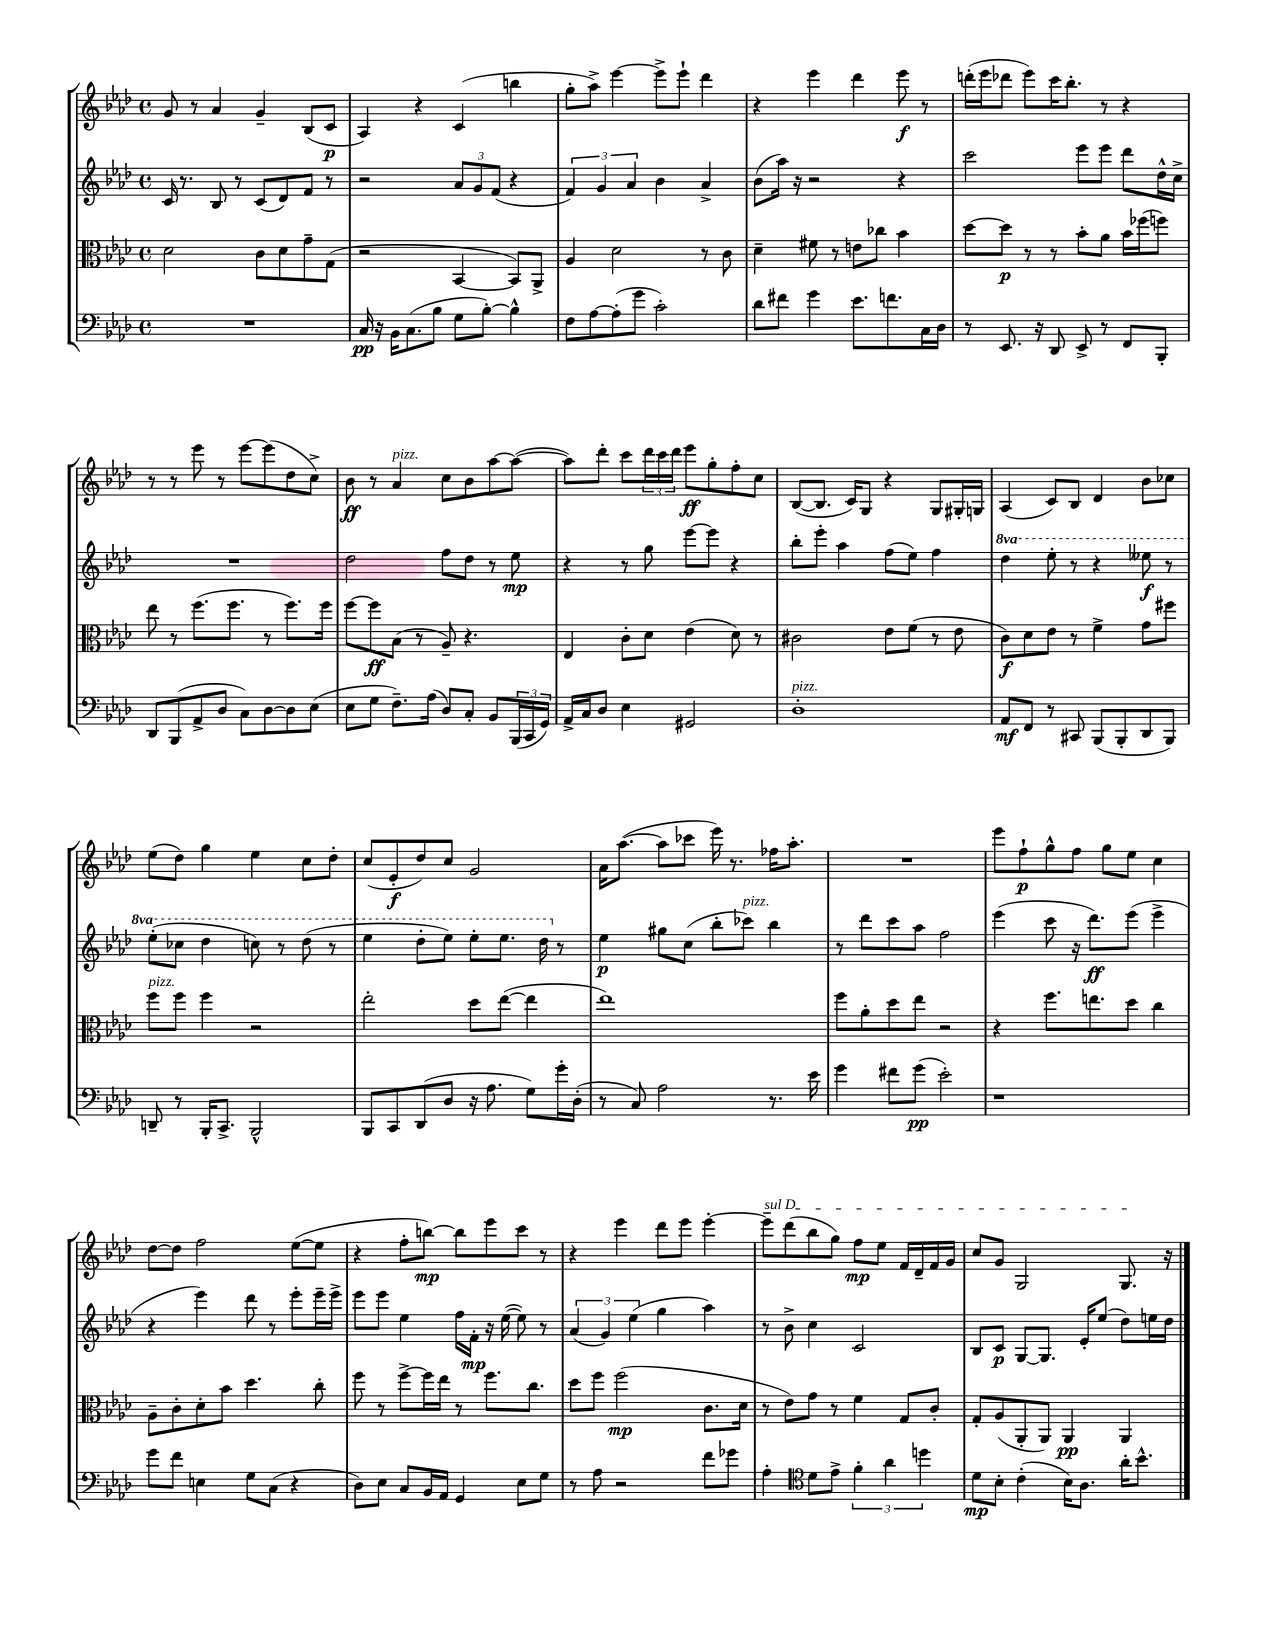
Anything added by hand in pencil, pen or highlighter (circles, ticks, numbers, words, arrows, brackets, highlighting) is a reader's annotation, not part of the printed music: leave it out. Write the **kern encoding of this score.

**kern	**kern	**kern	**kern
*staff4	*staff3	*staff2	*staff1
*clefF4	*clefC3	*clefG2	*clefG2
*k[b-e-a-d-]	*k[b-e-a-d-]	*k[b-e-a-d-]	*k[b-e-a-d-]
*M4/4	*M4/4	*M4/4	*M4/4
*met(c)	*met(c)	*met(c)	*met(c)
1r	2d-	16c	8g
.	.	8.r	.
.	.	.	8r
.	.	8B-	4a-
.	.	8r	.
.	8c	(8c	4g~
.	8d-	8d-)	.
.	8g~	8f	(8B-
.	(8G	8r	8c
=	=	=	=
16C	2r	2r	4A-)
16r	.	.	.
16BB-	.	.	.
(8.C	.	.	.
.	.	.	4r
8B-	.	.	.
8G	[4BB-	12a-	(4c
.	.	12g	.
[8B-')	.	.	.
.	.	(12f	.
4B-^^]	8BB-])	4r	4bb
.	8AA-^	.	.
=	=	=	=
8F	4A-	6f)	8gg'
[8A-	.	.	8aa-^)
.	.	6g	.
(8A-']	2d-	.	[4eee-
.	.	6a-	.
8g	.	.	.
2c')	.	4b-	8eee-^]
.	.	.	8eee-`
.	8r	4a-^	4ddd-
.	8c	.	.
=	=	=	=
8d-	4d-~	(8b-	4r
8f#	.	16aa-)	.
.	.	16r	.
4g	8f#	2r	4eee-
.	8r	.	.
8.e-	8e	.	4ddd-
.	8cc-	.	.
8.f	.	.	.
.	4b-	4r	8eee-
16C	.	.	8r
16D-	.	.	.
=	=	=	=
8r	[8dd-	2ccc	(16ddd'
.	.	.	16eee-
8.EE-	8dd-]	.	8ddd-
.	8r	.	8eee-)
16r	.	.	.
8DD-	8r	.	16ccc
.	.	.	8.bb-'
8EE-^	8b-'	8eee-	.
8r	8a-	8eee-	8r
8FF	16b-	8ddd-	4r
.	(16ff-	.	.
8BBB-'	8ff)	16dd-^^	.
.	.	16cc^	.
=	=	=	=
8DD-	8ee-	1r	8r
(8BBB-	8r	.	8r
8AA-^	(8.ff	.	8eee-
8D-	.	.	8r
.	8.ff	.	.
8C)	.	.	[8eee-
[8D-	8r	.	(8eee-]
8D-]	8.ff)	.	8dd-
(8E-	.	.	8cc^)
.	16ff	.	.
=	=	=	=
8E-	[8ff	2dd-	8b-
8G	8ff]	.	8r
8.F~)	(8B-	.	4a-
.	8r	.	.
(16A-	.	.	.
8D-)	8A-~)	8ff	8cc
8C'	4.r	8dd-	8b-
8BB-	.	8r	[8aa-
(24BBB-	.	8ee-	(8aa-_
24CC	.	.	.
24GG)	.	.	.
=	=	=	=
16AA-^	4E-	4r	8aa-])
16C	.	.	.
8D-	.	.	8ddd-'
4E-	8c'	8r	8ccc
.	8d-	8gg	24ddd-
.	.	.	24ccc
.	.	.	24ddd-
2GG#	(4e-	[8eee-	8eee-
.	.	8eee-]	8gg'
.	8d-)	4r	8ff'
.	8r	.	8cc
=	=	=	=
1D-'	2c#	8bb-'	([8B-
.	.	8eee-'	8.B-]
.	.	4aa-	.
.	.	.	16c)
.	.	.	8G
.	8e-	(8ff	4r
.	(8f	8ee-)	.
.	8r	4ff	8G
.	8e-	.	16G#'
.	.	.	16G
=	=	=	=
8AA-	8c)	4ddd-	(4A-
8FF	8d-	.	.
8r	8e-	8eee-'	8c)
8CC#	8r	8r	8B-
(8BBB-	4f^	4r	4d-
8BBB-'	.	.	.
8DD-	8g	8eee--	8b-
8BBB-)	8ff#	8r	8cc-
=	=	=	=
8DD~	8ff	(8eee-'	(8ee-
8r	8ff	8ccc-	8dd-)
16BBB-'	4ff	4ddd-	4gg
8.CC^	.	.	.
2BBB-^^	2r	8ccc)	4ee-
.	.	8r	.
.	.	(8ddd-	8cc
.	.	8r	8dd-'
=	=	=	=
8BBB-	2ee-'	4eee-	(8cc
8CC	.	.	8e-'
(8DD-	.	8ddd-'	8dd-)
8D-	.	8eee-)	8cc
16r	8dd-	8eee-'	2g
8.A-	.	.	.
.	([8ee-	8.eee-	.
8G)	4ee-]	.	.
.	.	16ddd-	.
16g'	.	8r	.
(16D-'	.	.	.
=	=	=	=
8r	1ee-)	4ee-	16a-
.	.	.	([8.aa-
8C)	.	.	.
2A-	.	8gg#	8aa-]
.	.	(8cc	8ccc-
.	.	8bb-'	16eee-)
.	.	.	8.r
.	.	8ccc-)	.
8.r	.	4bb-	16ff-
.	.	.	8.aa-'
16e-	.	.	.
=	=	=	=
4g	8ff	8r	1r
.	8a-'	8ddd-	.
8f#	8dd-	8ccc	.
(8g	8ee-	8aa-	.
2e-')	2r	2ff	.
=	=	=	=
1r	4r	(4eee-	8eee-
.	.	.	8ff`
.	8.ff	8ccc	8gg^^
.	.	16r	8ff
.	8.ee	8.ddd-)	.
.	.	.	8gg
.	8dd-	(8eee-	8ee-
.	4cc	4eee-^	4cc
=	=	=	=
8g	8A-~	4r	[8dd-
8f	8c'	.	8dd-]
4E	8d-'	4eee-)	2ff
.	8b-	.	.
8G	4.dd-	8ddd-	.
(8C	.	8r	.
4r	.	8eee-'	([8ee-
.	8cc'	16eee-~	8ee-]
.	.	16eee-^	.
=	=	=	=
8D-)	8ff	8eee-	4r
8E-	8r	8eee-	.
8C	[8ff^	4ee-	8ff'
16BB-	16ff]	.	[8bb)
16AA-	16ee-	.	.
4GG	8r	16ff	8bb]
.	.	16f'	.
.	8.ff	16r	8eee-
.	.	([16ee-	.
8E-	.	8ee-])	8ccc
.	8.cc	.	.
8G	.	8r	8r
=	=	=	=
8r	8dd-	(6a-	4r
8A-	8ff	.	.
.	.	6g)	.
2r	(2ff	.	4eee-
.	.	(6ee-	.
.	.	4gg	8ddd-
.	.	.	8eee-
8f	8.c	4aa-)	[4eee-'
8g-	.	.	.
.	16d-	.	.
=	=	=	=
4A-'	8r	8r	8eee-~]
.	8e-)	8b-^	(8ddd-
*clefC4	*	*	*
8d-	8g	4cc	8bb-
8e-^	8r	.	8gg)
6f'	4f	2c	8ff
.	.	.	8ee-
6a-	.	.	.
.	8G	.	16f
.	.	.	16d-~
6dd	.	.	.
.	8c'	.	16f
.	.	.	16g
=	=	=	=
8d-	8G'	8B-	8cc
8B-'	(8A-	8c	8g
(4c'	8AA-'	[8G	2G
.	8AA-)	8.G]	.
16B-)	4AA-	.	.
8.A-	.	16e-'	.
.	.	(8ee-	.
16a-'	4AA-	8dd-)	8.G
8.b-^^	.	.	.
.	.	16ee	.
.	.	16dd-	16r
==	==	==	==
*-	*-	*-	*-
